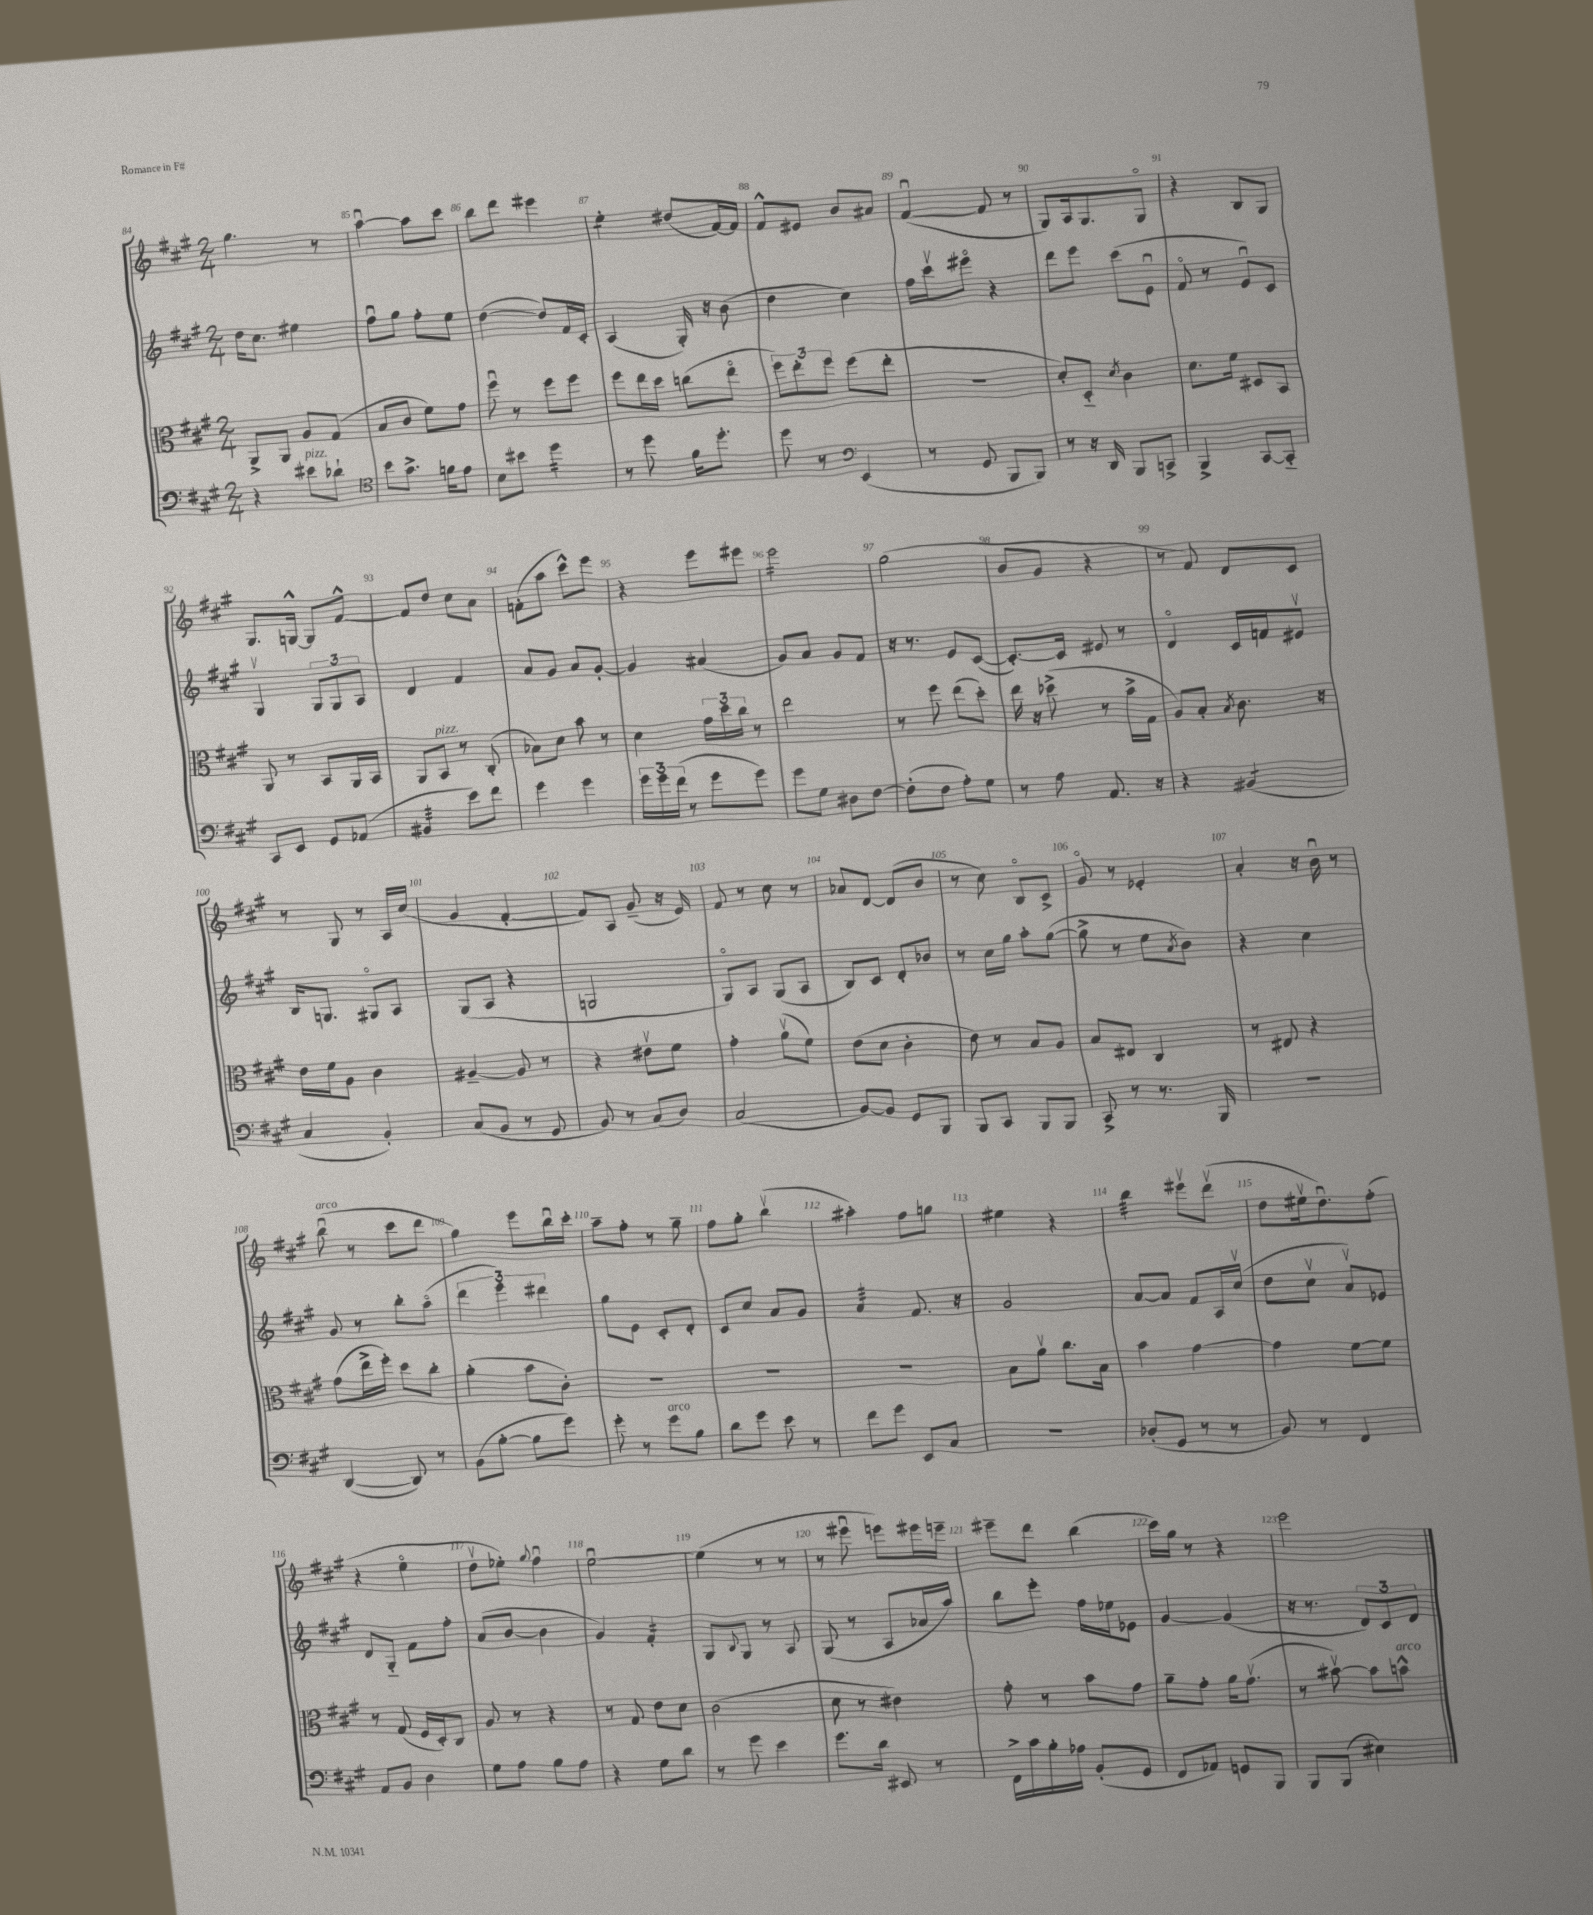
<<
\new StaffGroup <<
\new Staff = "s0" {
    \clef treble \key a \major \numericTimeSignature \time 2/4
    gis''4. r8 |
    a''4~\downbow a''8 cis'''8 |
    b''8 d'''8 eis'''4 |
    e''4:8-. dis''8( fis'16~) fis'16 |
    fis'8-^ eis'8 b'8 ais'8 |
    fis'4~\downbow( fis'8 r8 |
    gis8) a16 gis8. gis8\flageolet |
    r4 b8 gis8 |
    gis8. g16~-^ g8 fis'8~-^ |
    fis'8 d''8 cis''8 a'8 |
    f'8-.( a''8 cis'''8-^) e'''8 |
    r4 e'''8 eis'''8 |
    e'''2:16 |
    gis''2( |
    b'8 gis'8 r4 |
    r8 fis'8) d'8 cis'8 |
    r8 gis8 r8 a16 cis''16( |
    gis'4 fis'4~-. |
    fis'8) a8 gis'8--( r16 e'16) |
    fis'8 r8 cis''8 r8 |
    aes'8 d'8~ d'8( b'8 |
    r8 cis''8) b8\flageolet cis'8-> |
    gis'8\flageolet r8 ees'4-. |
    a'4-. r16 b'16\downbow r8 |
    b''8\downbow^\markup { \italic "arco" }( r8 cis'''8 d'''8 |
    gis''4) e'''8 b''16\downbow cis'''16-. |
    a''8-- fis''8-. r8 gis''8-- |
    fis''8 gis''8-. b''4\upbow( |
    ais''4-.) fis''8 g''8 |
    eis''4 r4 |
    b''4:32 eis'''8\upbow d'''8\upbow( |
    d''8 eis''16\upbow d''8.\downbow) fis''8-.( |
    r4 e''4\flageolet |
    d''8\upbow ees''8-.) \appoggiatura { gis''8 } fis''4\downbow |
    e''2~\downbow |
    e''4( r8 r8 |
    r8 eis'''8\downbow e'''8) eis'''16 e'''16-- |
    eis'''8-- d'''8 b''4( |
    cis'''16) gis''16 r8 r4 |
    e'''2 \bar "|." |
}
\new Staff = "s1" {
    \clef treble \key a \major \numericTimeSignature \time 2/4
    d''16 cis''8. eis''4 |
    fis''8\downbow gis''8 fis''8-. e''8 |
    d''4~( d''8) fis'16 cis'16-. |
    a4( gis16-.) r16 b'8( |
    d''4 cis''4) |
    fis''16 cis'''16\upbow eis'''8\flageolet r4 |
    d'''8 e'''8 cis'''8( e'8\downbow |
    fis'8\flageolet r8 e'8\downbow) cis'8 |
    gis4\upbow \tuplet 3/2 { gis8 gis8 a8 } |
    d'4 fis'4 |
    a'8 gis'8 a'8 gis'8~-. |
    gis'4 ais'4( |
    gis'8) a'8 gis'8 fis'8 |
    r16 r8. e'8 cis'8~( |
    cis'8.~-.) cis'16 eis'8 r8 |
    d'4\flageolet cis'16 f'16 eis'8\upbow |
    b16 g8. gis8\flageolet a8 |
    gis8( a8 r4 |
    g2 |
    gis8\flageolet) a8 gis8( a8 |
    b8) cis'8 d'8-. bes'8 |
    r8 cis''16 gis''16 a''8-. gis''8~( |
    gis''8-> r8 e''8 \acciaccatura { a'8 } b'8) |
    r4 cis''4 |
    gis'8 r8 b''8-. a''8\flageolet( |
    \tuplet 3/2 { d'''4 e'''4) dis'''4 } |
    gis''8 e'8 cis'8-. d'8-. |
    cis'8 cis''8 a'8 gis'8 |
    a'4:32 fis'8. r16 |
    gis'2 |
    a'8~ a'8 fis'8 a16 cis''16\upbow( |
    d''8 cis''8\upbow a'8\upbow) ees'8 |
    d'8 gis8-_ fis'8 fis''8-. |
    a'8( b'8~ b'4 |
    gis'4) fis'4:16-. |
    gis8 \appoggiatura { b8 } gis8 r8 a8 |
    gis8( r8 a8 aes'16 a''16) |
    b''8 e'''8-. fis''16 ees''16 ees'8 |
    gis'4~ gis'4( |
    r16 r8. \tuplet 3/2 { d'8) cis'8 d'8 } \bar "|." |
}
\new Staff = "s2" {
    \clef alto \key a \major \numericTimeSignature \time 2/4
    a,8-> a,8 a8 gis8( |
    b8 cis'8 fis'8) gis'8 |
    fis''8\downbow r8 fis''8 fis''8 |
    fis''8 e''16 d''16 c''8( e''8\flageolet |
    \tuplet 3/2 { fis''8) e''8-. fis''8 } fis''8( e''8-. |
    r2 |
    d'8-.) d8-_ \acciaccatura { d'8 } cis'4 |
    d'8. fis'16 dis8 b,8 |
    a,8 r8 b,8 a,16 b,16 |
    a,8 b,8^\markup { \italic "pizz." } r8 cis8-.( |
    bes8) d'8 b'8 r8 |
    d'4 \tuplet 3/2 { gis'16 d''16 cis''16 } r8 |
    e''2 |
    r8 fis''8 e''8( d''8-.) |
    e''16 r16 des''8->( r8 b'16-> gis16 |
    a8) b8-. \acciaccatura { b8 } cis'8. r16 |
    e'16 fis'16 a8 cis'4 |
    ais4~-- ais8 r8 |
    r4 eis'8\upbow fis'8 |
    gis'4-. a'8\upbow( fis'8) |
    e'8( d'8 cis'4-. |
    e'8) r8 b8 a8 |
    b8 eis8 cis4 |
    r8 eis8 r4 |
    gis'8( e''16-> fis''16-.) d''8 cis''8-. |
    a'4-.( b'8 cis'8-.) |
    R2 |
    R2 |
    R2 |
    b8 a'8\upbow cis''8. b16 |
    b'4 gis'4~ |
    gis'4 fis'8~ fis'8 |
    r8 gis8( fis16 d16-.) cis8 |
    a8 r8 r4 |
    r8 gis8 e'8 d'8 |
    cis'2( |
    d'8 r8 eis'4) |
    gis'8-. r8 b'8 gis'8 |
    a'8-- gis'8-. a'16 gis'8.\upbow( |
    r8 bis'8~\upbow) bis'8 b'8-^^\markup { \italic "arco" } \bar "|." |
}
\new Staff = "s3" {
    \clef bass \key a \major \numericTimeSignature \time 2/4
    r4 eis'8^\markup { \italic "pizz." } des'8-! |
    \clef tenor b'8 gis'8.-> f'16 e'8 |
    b8 bis'8 d''4:16 |
    r8 d''8 fis'16 d''8.-. |
    d''8 r8 \clef bass e,4( |
    r8 gis,8 b,,8 b,,8) |
    r8 r16 d,16 b,,8 c,8-> |
    b,,4-> cis,8~ cis,8-_ |
    cis,8 e,8 gis,8 aes,8( |
    bis,4:32 e'8) fis'8 |
    gis'4 gis'4 |
    \tuplet 3/2 { gis'16 gis'16 fis'16( } r8 gis'8 gis'8) |
    gis'8 gis8 dis8 fis8~ |
    fis8-.( fis8 a8-.) gis8 |
    r8 a8 a,8. r16 |
    r4 bis,4:8( |
    cis4 b,4-.) |
    cis8( b,8 r8 gis,8 |
    b,8) r8 cis8( d8) |
    cis2( |
    b,8~) b,8 gis,8 b,,8 |
    b,,8 cis,8 b,,8 b,,8 |
    cis,8-> r8 r8. b,,16 |
    R2 |
    d,4~( d,8) r8 |
    b,8( b8~-. b8 gis'8) |
    gis'8-. r8 gis'8^\markup { \italic "arco" } b8 |
    d'8 gis'8 e'8 r8 |
    fis'8 gis'8 e,8 cis8 |
    R2 |
    des8-.( gis,8 r8 r8 |
    b,8) r8 fis,4 |
    a,8 b,8 d4 |
    gis8 a8 b8 a8 |
    r4 gis8 d'8 |
    r8 gis'8 e'4 |
    gis'8. d'16 eis,8 r8 |
    fis,16-> cis'16 b16-. aes16 b,8-.( gis,8 |
    fis,8 aes,8) g,8 b,,8 |
    b,,8 b,,8( eis4) \bar "|." |
}
>>
>>
\layout { \context { \Score currentBarNumber = #84 \override BarNumber.break-visibility = ##(#f #t #t) barNumberVisibility = #all-bar-numbers-visible } }
